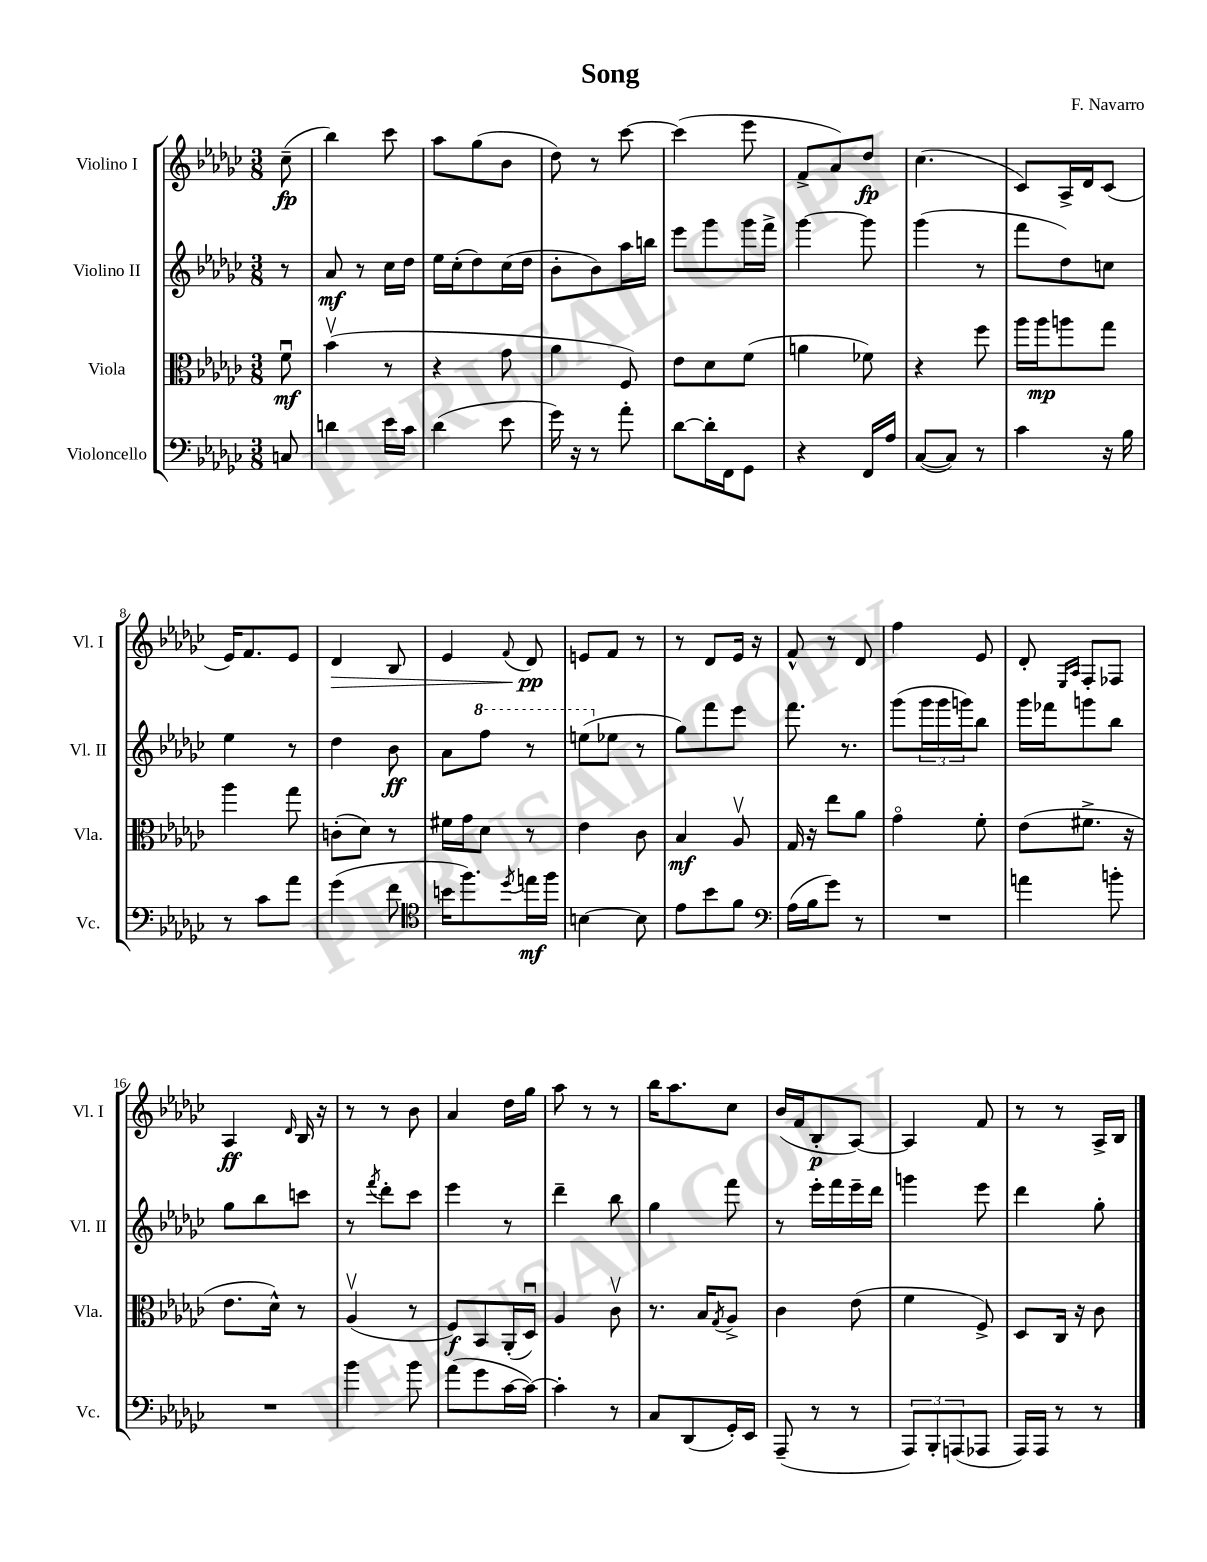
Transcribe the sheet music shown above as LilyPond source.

\header { title = "Song" composer = "F. Navarro" }
<<
\new StaffGroup <<
\new Staff = "s0" \with { instrumentName = "Violino I" shortInstrumentName = "Vl. I" } {
    \clef treble \key ges \major \numericTimeSignature \time 3/8 \partial 8
    ces''8--\fp( |
    bes''4) ces'''8 |
    aes''8 ges''8( bes'8 |
    des''8) r8 ces'''8~ |
    ces'''4( ees'''8 |
    f'8-> aes'8) des''8\fp |
    ces''4.( |
    ces'8) aes16-> des'16 ces'8( |
    ees'16) f'8. ees'8 |
    des'4\> bes8 |
    ees'4 \appoggiatura { f'8 } des'8\pp\! |
    e'8 f'8 r8 |
    r8 des'8 ees'16 r16 |
    f'8-^ r8 des'8 |
    f''4 ees'8 |
    des'8-. \grace { ees16 aes16 } f8-. fes8 |
    aes4\ff \grace { des'16 } bes16 r16 |
    r8 r8 bes'8 |
    aes'4 des''16 ges''16 |
    aes''8 r8 r8 |
    bes''16 aes''8. ces''8 |
    bes'16( f'16 bes8-.\p aes8~) |
    aes4 f'8 |
    r8 r8 aes16-> bes16 \bar "|." |
}
\new Staff = "s1" \with { instrumentName = "Violino II" shortInstrumentName = "Vl. II" } {
    \clef treble \key ges \major \numericTimeSignature \time 3/8 \partial 8
    r8 |
    aes'8\mf r8 ces''16 des''16 |
    ees''16 ces''16-.( des''8) ces''16( des''16 |
    bes'8-. bes'8) aes''16 b''16 |
    ees'''8 ges'''8 ges'''16 f'''16-> |
    ges'''4~ ges'''8 |
    ges'''4( r8 |
    f'''8 des''8) c''8 |
    ees''4 r8 |
    des''4 bes'8\ff |
    aes'8 \ottava #1 f'''8 r8 |
    e'''8( \ottava #0 ees''!8 r8 |
    ges''8) f'''8 ees'''8 |
    f'''8. r8. |
    ges'''8( \tuplet 3/2 { ges'''16 ges'''16 g'''16) } bes''8 |
    ges'''16 fes'''16 g'''8 bes''8 |
    ges''8 bes''8 c'''8 |
    r8 \acciaccatura { f'''8 } des'''8-. ces'''8 |
    ees'''4 r8 |
    des'''4-- bes''8 |
    ges''4 f'''8 |
    r8 ees'''16-. f'''16 ees'''16-- des'''16 |
    g'''4 ees'''8 |
    des'''4 ges''8-. \bar "|." |
}
\new Staff = "s2" \with { instrumentName = "Viola" shortInstrumentName = "Vla." } {
    \clef alto \key ges \major \numericTimeSignature \time 3/8 \partial 8
    f'8\downbow\mf |
    bes'4\upbow( r8 |
    r4 ges'8 |
    aes'4 f8) |
    ees'8 des'8 f'8( |
    a'4 fes'8) |
    r4 f''8 |
    aes''16 aes''16\mp a''8 ges''8 |
    aes''4 ges''8 |
    c'8-.( des'8) r8 |
    fis'16 ges'16 des'8 r8 |
    ees'4 ces'8 |
    bes4\mf aes8\upbow |
    ges16 r16 ees''8 aes'8 |
    ges'4\flageolet f'8-. |
    ees'8( fis'8.-> r16 |
    ees'8. des'16-^) r8 |
    aes4\upbow( r8 |
    f8\f) bes,8 aes,16-.( des16\downbow) |
    aes4 ces'8\upbow |
    r8. bes16 \acciaccatura { ges8 } aes8-> |
    ces'4 ees'8( |
    f'4 f8->) |
    des8 ces16 r16 ces'8 \bar "|." |
}
\new Staff = "s3" \with { instrumentName = "Violoncello" shortInstrumentName = "Vc." } {
    \clef bass \key ges \major \numericTimeSignature \time 3/8 \partial 8
    c8 |
    d'4 ees'16 ces'16 |
    des'4( ees'8 |
    ges'16) r16 r8 aes'8-. |
    des'8~ des'16-. f,16 ges,8 |
    r4 f,16 aes16 |
    ces8~( ces8) r8 |
    ces'4 r16 bes16 |
    r8 ces'8 aes'8 |
    ges'4( f'8 |
    \clef tenor b'16 f''8.) \acciaccatura { des''8 } e''16\mf f''16 |
    b4~ b8 |
    ees'8 bes'8 f'8 |
    \clef bass aes16( bes16 ges'8) r8 |
    R4. |
    a'4 b'8-. |
    R4. |
    bes'4 bes'8 |
    aes'8( ges'8 ces'16~ ces'16~) |
    ces'4-. r8 |
    ces8 des,8( ges,16-.) ees,16 |
    aes,,8--( r8 r8 |
    \tuplet 3/2 { aes,,8) bes,,8-. a,,8( } aes,,8 |
    aes,,16) aes,,16 r8 r8 \bar "|." |
}
>>
>>
